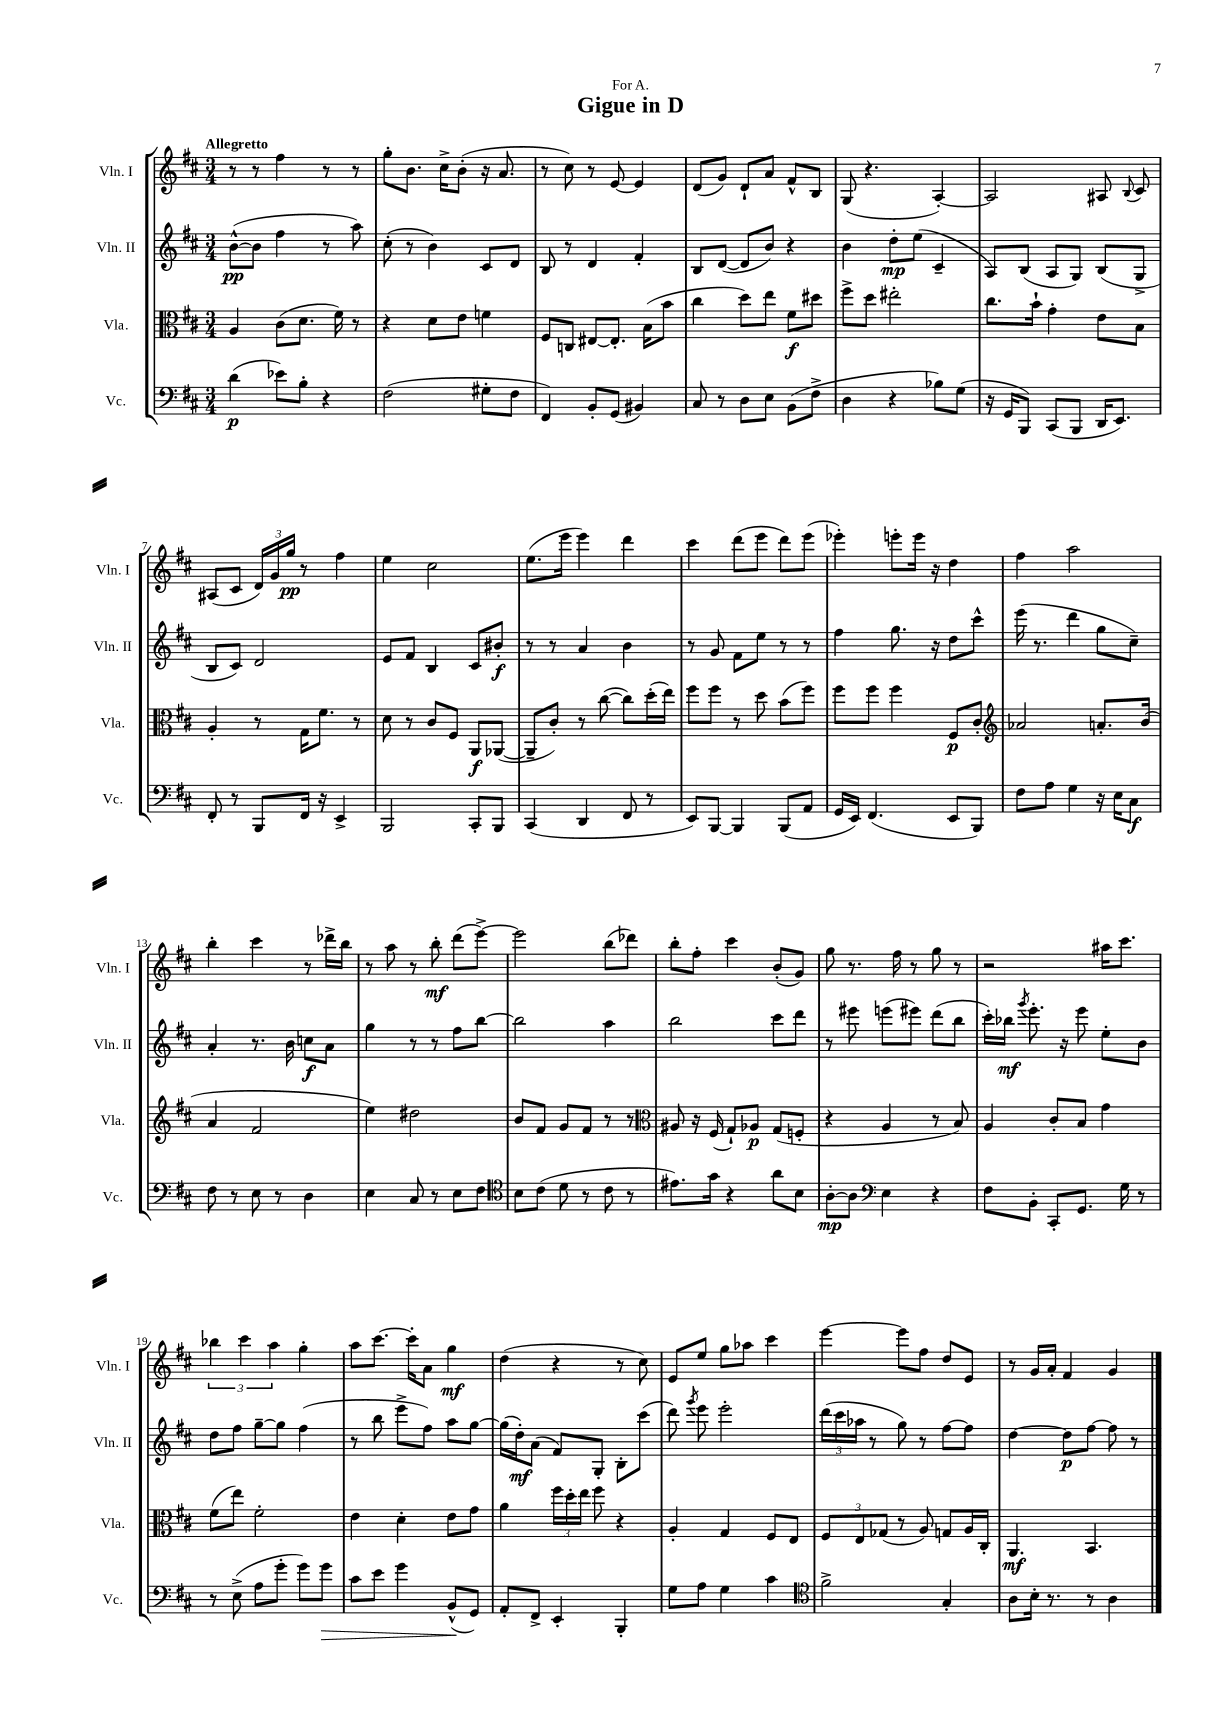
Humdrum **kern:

**kern	**kern	**kern	**kern
*staff4	*staff3	*staff2	*staff1
*clefF4	*clefC3	*clefG2	*clefG2
*k[f#c#]	*k[f#c#]	*k[f#c#]	*k[f#c#]
*M3/4	*M3/4	*M3/4	*M3/4
(4d	4A	([8b^^	8r
.	.	8b]	8r
8e-)	(8c#	4ff#	4ff#
8B'	8.d	.	.
4r	.	8r	8r
.	16f#)	.	.
.	8r	8aa)	8r
=	=	=	=
(2F#	4r	(8cc#'	8gg'
.	.	8r	8.b
.	8d	4b)	.
.	.	.	16cc#^
.	8e	.	(8b'
8G#'	4f	8c#	16r
.	.	.	8.a
8F#	.	8d	.
=	=	=	=
4FF#)	8F#	8B	8r
.	8C	8r	8cc#)
8BB'	[8E#	4d	8r
(8GG	8.E#']	.	[8e
4BB#)	.	4f#'	4e]
.	(16B	.	.
.	8b	.	.
=	=	=	=
8C#	4cc#	8B	(8d
8r	.	([8d	8g)
8D	8dd)	8d]	8d`
8E	8ee	8b)	8a
(8BB	8f#	4r	8f#^^
8F#^	8dd#	.	8B
=	=	=	=
4D	8ff#^	4b	(8G
.	8dd	.	4.r
4r	2ee#'	8dd'	.
.	.	(8ee	.
8B-)	.	4c#~	[4A')
(8G	.	.	.
=	=	=	=
16r	8.cc#	8A)	2A]
16GG	.	.	.
8BBB)	.	(8B	.
.	16b`	.	.
(8CC#	4g'	8A	.
8BBB	.	8G)	.
16DD	8e	(8B	8A#
8.EE)	.	.	.
.	.	.	8qqB
.	8B	8G^	8c#
=	=	=	=
8FF#'	4A'	8B	(8A#
8r	.	8c#)	8c#
8BBB	8r	2d	24d)
.	.	.	24g
.	.	.	24gg
16FF#	16G	.	8r
16r	8.f#	.	.
4EE^	.	.	4ff#
.	8r	.	.
=	=	=	=
2BBB	8d	8e	4ee
.	8r	8f#	.
.	8c#	4B	2cc#
.	8F#	.	.
8CC#'	8AA	8c#	.
8BBB	([8AA-	8b#'	.
=	=	=	=
(4CC#	8AA-~]	8r	(8.ee
.	8c#')	8r	.
.	.	.	16eee
4DD	8r	4a	4eee)
.	([8cc#	.	.
8FF#	8cc#])	4b	4ddd
8r	(16dd'	.	.
.	16ee)	.	.
=	=	=	=
8EE)	8ff#	8r	4ccc#
[8BBB	8ff#	8g	.
4BBB]	8r	8f#	(8ddd
.	8dd	8ee	8eee
(8BBB	(8b	8r	8ddd)
8AA	8ff#)	8r	(8eee
=	=	=	=
16GG	8ff#	4ff#	4eee-')
16EE)	.	.	.
(4.FF#	8ff#	.	.
.	4ff#	8.gg	8eee'
.	.	.	16eee
.	.	16r	16r
8EE	8F#	8dd	4dd
8BBB)	8c#'	8ccc#^^	.
=	=	=	=
*	*clefG2	*	*
8F#	2a-	(16eee	4ff#
.	.	8.r	.
8A	.	.	.
4G	.	4ddd	2aa
16r	8.a'	8gg	.
16E	.	.	.
8C#	.	8cc#~)	.
.	(16b	.	.
=	=	=	=
8F#	4a	4a'	4bb'
8r	.	.	.
8E	2f#	8.r	4ccc#
8r	.	.	.
.	.	16b	.
4D	.	8cc	8r
.	.	8a	16ddd-^
.	.	.	16bb
=	=	=	=
4E	4ee)	4gg	8r
.	.	.	8aa
8C#	2dd#	8r	8r
8r	.	8r	8bb'
8E	.	8ff#	(8ddd
8F#	.	[8bb	[8eee^)
=	=	=	=
*clefC4	*	*	*
8B	8b	2bb]	2eee]
(8c#	8f#	.	.
8d	8g	.	.
8r	8f#	.	.
8c#	8r	4aa	(8bb
8r	8r	.	8ddd-)
=	=	=	=
*	*clefC3	*	*
8.e#)	8A#	2bb	8bb'
.	16r	.	8ff#'
16g	(16F#	.	.
4r	8G`)	.	4ccc#
.	8A-	.	.
8a	(8G	8ccc#	(8b'
8B	8F'	8ddd	8g)
=	=	=	=
[8A'	4r	8r	8gg
8A]	.	8eee#	8.r
*clefF4	*	*	*
4E	4A	(8eee	.
.	.	.	16ff#
.	.	8eee#)	8r
4r	8r	(8ddd	8gg
.	8B)	8bb	8r
=	=	=	=
8F#	4A	16ccc#')	2r
.	.	16bb-	.
.	.	8qggg	.
8BB'	.	8.eee'	.
8CC#'	8c#'	.	.
.	.	16r	.
8.GG	8B	8eee	.
.	4g	8ee'	16aa#
16G	.	.	8.ccc#
8r	.	8b	.
=	=	=	=
8r	(8f#	8dd	6bb-
(8E^	8ee)	8ff#	.
.	.	.	6ccc#
8A	2f#'	[8gg~	.
.	.	.	6aa
8g'	.	8gg]	.
8g)	.	(4ff#	4gg'
8g	.	.	.
=	=	=	=
8c#	4e	8r	8aa
8e	.	8bb	[8.ccc#
4g	4d'	8eee^	.
.	.	.	16ccc#']
.	.	8ff#)	8a
(8BB^^	8e	8aa	4gg
8GG)	8g	[8gg	.
=	=	=	=
8AA'	4a	(16gg]	(4dd
.	.	16dd')	.
8FF#^	.	(8a	.
4EE'	24ff#	8f#)	4r
.	24dd'	.	.
.	24ee	.	.
.	8ff#	8G'	.
4BBB'	4r	8B'	8r
.	.	(8ccc#	8cc#)
=	=	=	=
8G	4A'	8ddd)	8e
.	.	8qggg	.
8A	.	8eee	8ee
4G	4G	2eee'	8gg
.	.	.	8aa-
4c#	8F#	.	4ccc#
.	8E	.	.
=	=	=	=
*clefC4	*	*	*
2f#^	12F#	(24ddd	[4eee
.	.	24ccc#	.
.	12E	24aa-	.
.	.	8r	.
.	(12G-	.	.
.	8r	8gg)	8eee]
.	8A)	8r	8ff#
4G'	8G	[8ff#	8dd
.	16A	8ff#]	8e
.	16C#'	.	.
=	=	=	=
8A	4.AA	[4dd	8r
16B'	.	.	16g
8.r	.	.	16a'
.	.	8dd]	4f#
8r	4.BB	[8ff#	.
4A	.	8ff#]	4g
.	.	8r	.
==	==	==	==
*-	*-	*-	*-
